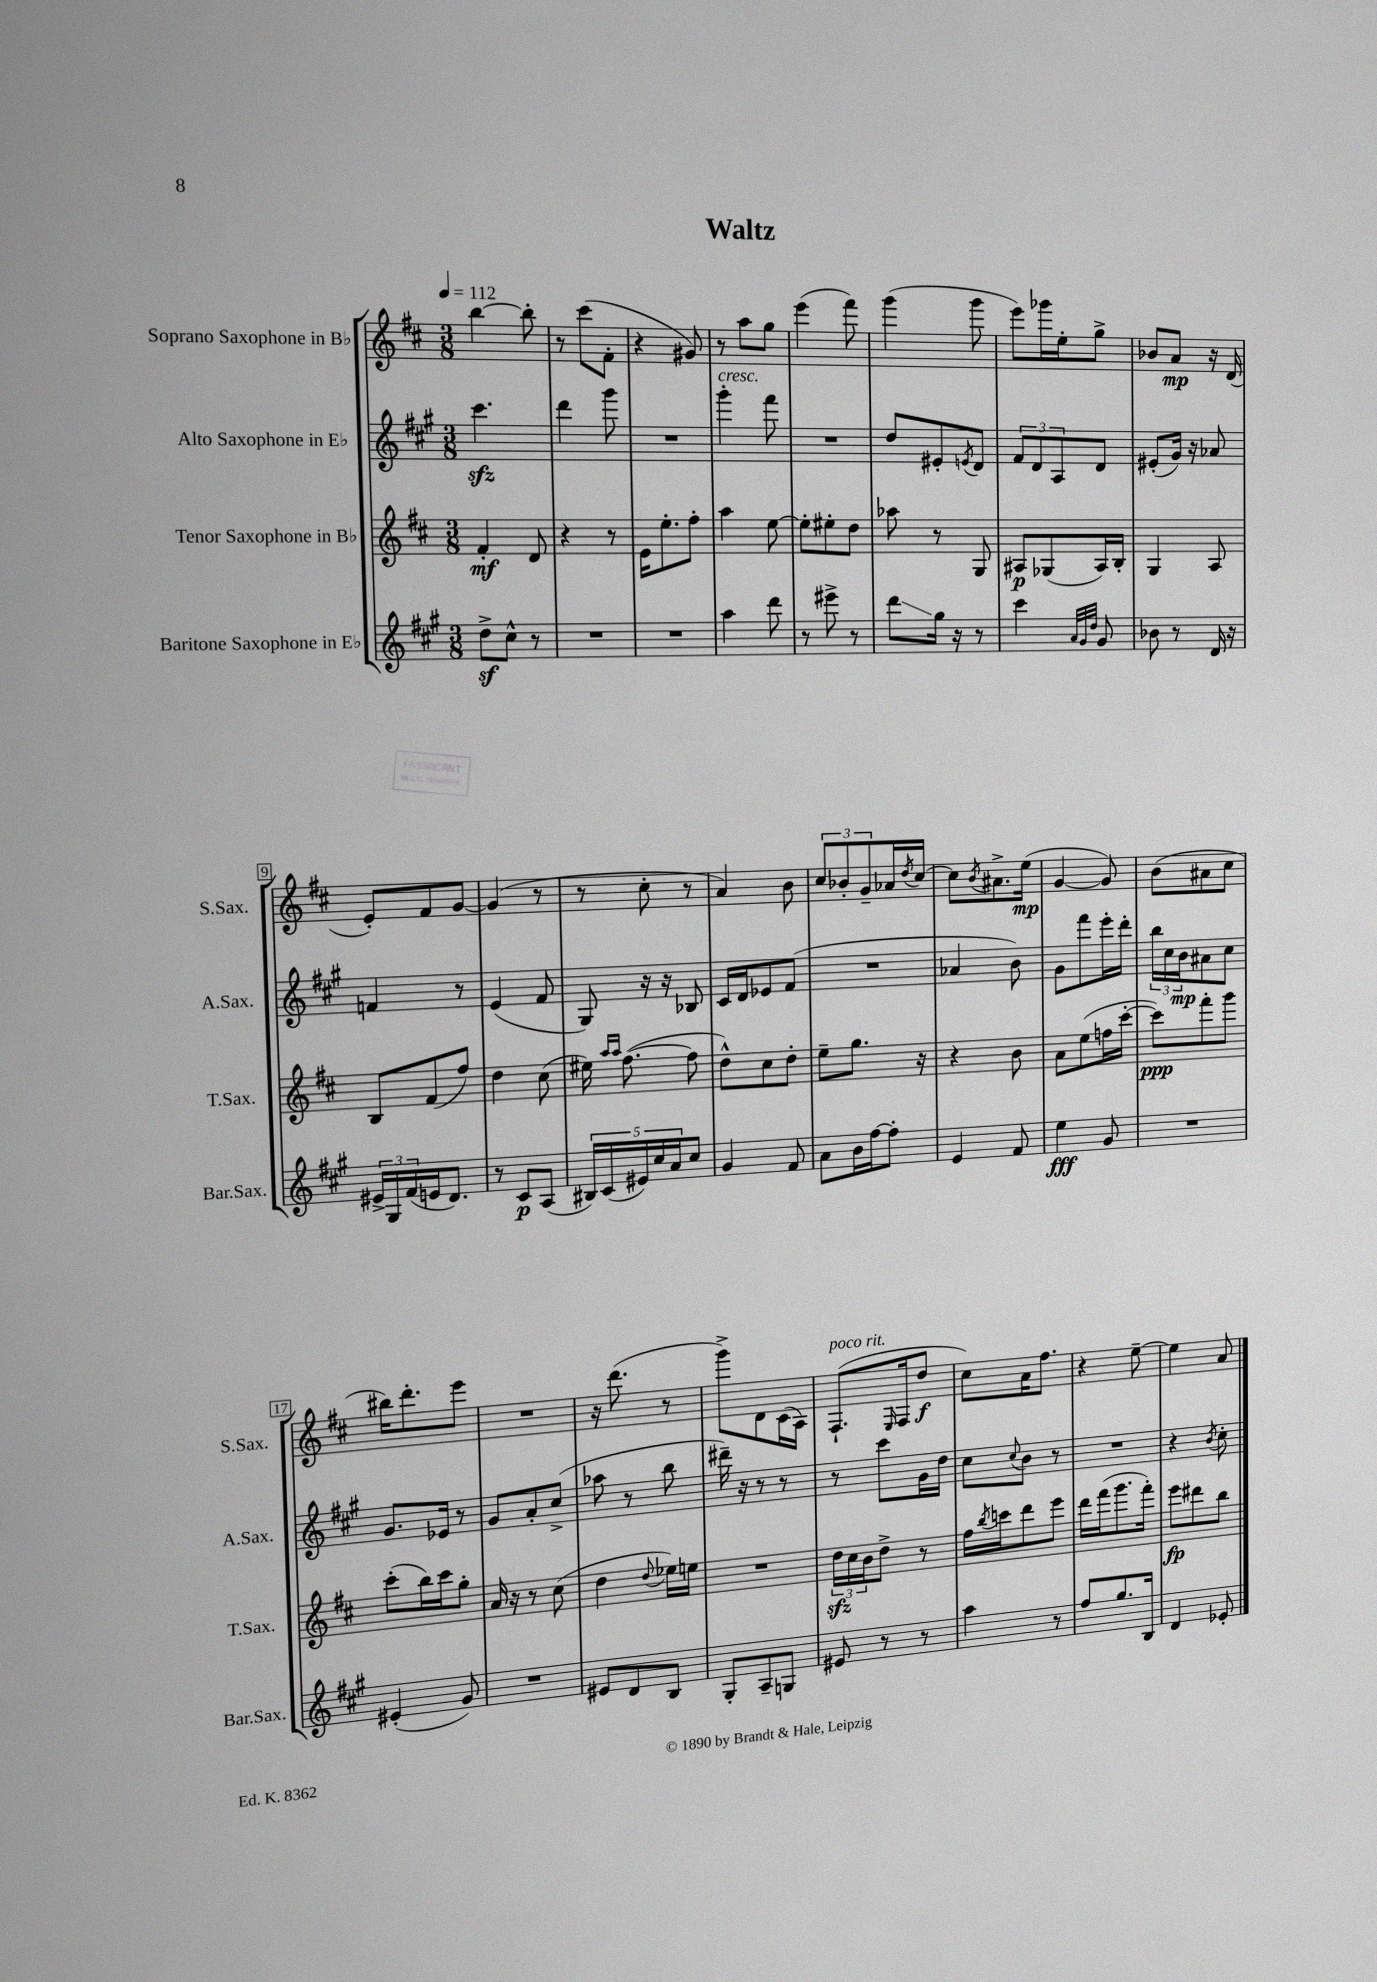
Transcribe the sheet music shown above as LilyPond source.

\header { title = "Waltz" }
<<
\new StaffGroup <<
\new Staff = "s0" \with { instrumentName = "Soprano Saxophone in Bb" shortInstrumentName = "S.Sax." } {
    \clef treble \key d \major \numericTimeSignature \time 3/8 \tempo 4 = 112
    b''4~ b''8-. |
    r8 cis'''8( fis'8-. |
    r4 gis'8) |
    r8 a''8 g''8 |
    e'''4( fis'''8) |
    g'''4( g'''8 |
    e'''8) ges'''16 e''16-. g''8-> |
    bes'8 a'8\mp r16 d'16( |
    e'8-.) fis'8 g'8~ |
    g'4( r8 |
    r8 cis''8-. r8 |
    a'4) b'8 |
    \tuplet 3/2 { cis''8 bes'8-. g'8-- } aes'16 \acciaccatura { d''8 } cis''16~ |
    cis''8 \acciaccatura { b'8 } ais'8.-> e''16\mp( |
    g'4~ g'8) |
    b'8( ais'8 cis''8 |
    bis''16) d'''8.-. e'''8 |
    R4. |
    r16 d'''8.( r8 |
    g'''8->) d'8 cis'16( a16) |
    fis8.-!^\markup { \italic "poco rit." }( \grace { e16 } fis16 d''8\f |
    cis''8) a'16 fis''8. |
    r4 e''8~-- |
    e''4 a'8 \bar "|." |
}
\new Staff = "s1" \with { instrumentName = "Alto Saxophone in Eb" shortInstrumentName = "A.Sax." } {
    \clef treble \key a \major \numericTimeSignature \time 3/8
    cis'''4.\sfz |
    d'''4 gis'''8 |
    R4. |
    gis'''4-.^\markup { \italic "cresc." } fis'''8 |
    R4. |
    d''8 eis'8-. \acciaccatura { e'8 } d'8 |
    \tuplet 3/2 { fis'8 d'8 a8 } d'8 |
    eis'8-.( gis'16) r16 aes'8 |
    f'4 r8 |
    e'4( fis'8 |
    gis8) r16 r16 bes8 |
    cis'16 d'16 ees'8 fis'8( |
    R4. |
    aes'4 b'8) |
    gis'8 fis'''8 e'''16-. d'''16-. |
    \tuplet 3/2 { b''16 cis''16 b'16\mp } ais'8 cis''8 |
    gis'8. ees'16 r8 |
    gis'8 a'8-. cis''8->( |
    aes''8 r8 b''8 |
    dis'''16--) r16 r8 r8 |
    r8 cis'''8 gis'16 d''16 |
    cis''8 \appoggiatura { cis''8 } b'8 r8 |
    R4. |
    r4 \acciaccatura { b'8 } cis''8-. \bar "|." |
}
\new Staff = "s2" \with { instrumentName = "Tenor Saxophone in Bb" shortInstrumentName = "T.Sax." } {
    \clef treble \key d \major \numericTimeSignature \time 3/8
    fis'4-.\mf d'8 |
    r4 r8 |
    e'16 e''8.-. fis''8-. |
    a''4 e''8~ |
    e''8-. eis''8-. d''8 |
    aes''8 r8 g8 |
    ais8\p ges8( ais16) b16-. |
    g4 a8 |
    b8 fis'8( fis''8) |
    d''4 cis''8( |
    eis''16) \grace { a''16 a''16 } fis''8.~( fis''8 |
    d''8-^) cis''8 d''8-. |
    e''8-- g''8. r16 |
    r4 b'8 |
    a'8 e''8( f''16 cis'''16~-. |
    cis'''8\ppp) fis'''8-. g'''8 |
    cis'''8-.( b''16) cis'''16 g''8-. |
    a'16 r16 r8 cis''8( |
    d''4 \appoggiatura { d''8 } ees''16) e''16 |
    R4. |
    \tuplet 3/2 { d''16\sfz cis''16 b'16 } d''8-> r8 |
    fis''16 \acciaccatura { b''8 } c'''16 d'''8 e'''8 |
    d'''16 fis'''16( g'''8. fis'''16-.) |
    e'''8\fp dis'''8 b''8 \bar "|." |
}
\new Staff = "s3" \with { instrumentName = "Baritone Saxophone in Eb" shortInstrumentName = "Bar.Sax." } {
    \clef treble \key a \major \numericTimeSignature \time 3/8
    d''8->\sf cis''8-^ r8 |
    R4. |
    R4. |
    a''4 d'''8 |
    r8 eis'''8-> r8 |
    d'''8\glissando gis''16 r16 r8 |
    cis'''4 \grace { a'32 gis'32 d''32 } gis'8 |
    bes'8 r8 d'16 r16 |
    \tuplet 3/2 { eis'16-> gis16 fis'16( } e'16 d'8.) |
    r8 cis'8\p a8( |
    \tuplet 5/4 { bis16) cis'16( eis'16) cis''16 a'16 } cis''8 |
    gis'4 fis'8 |
    a'8 b'16 fis''16~ fis''8-. |
    e'4 fis'8 |
    e''4\fff gis'8 |
    R4. |
    eis'4-.( gis'8) |
    R4. |
    eis'8 d'8 b8 |
    gis8-. a8-- g8 |
    eis'8 r8 r8 |
    a''4 r8 |
    fis''8 gis''8. b16 |
    d'4 ees'8-. \bar "|." |
}
>>
>>
\layout { \context { \Score \override BarNumber.stencil = #(make-stencil-boxer 0.1 0.3 ly:text-interface::print) } }
